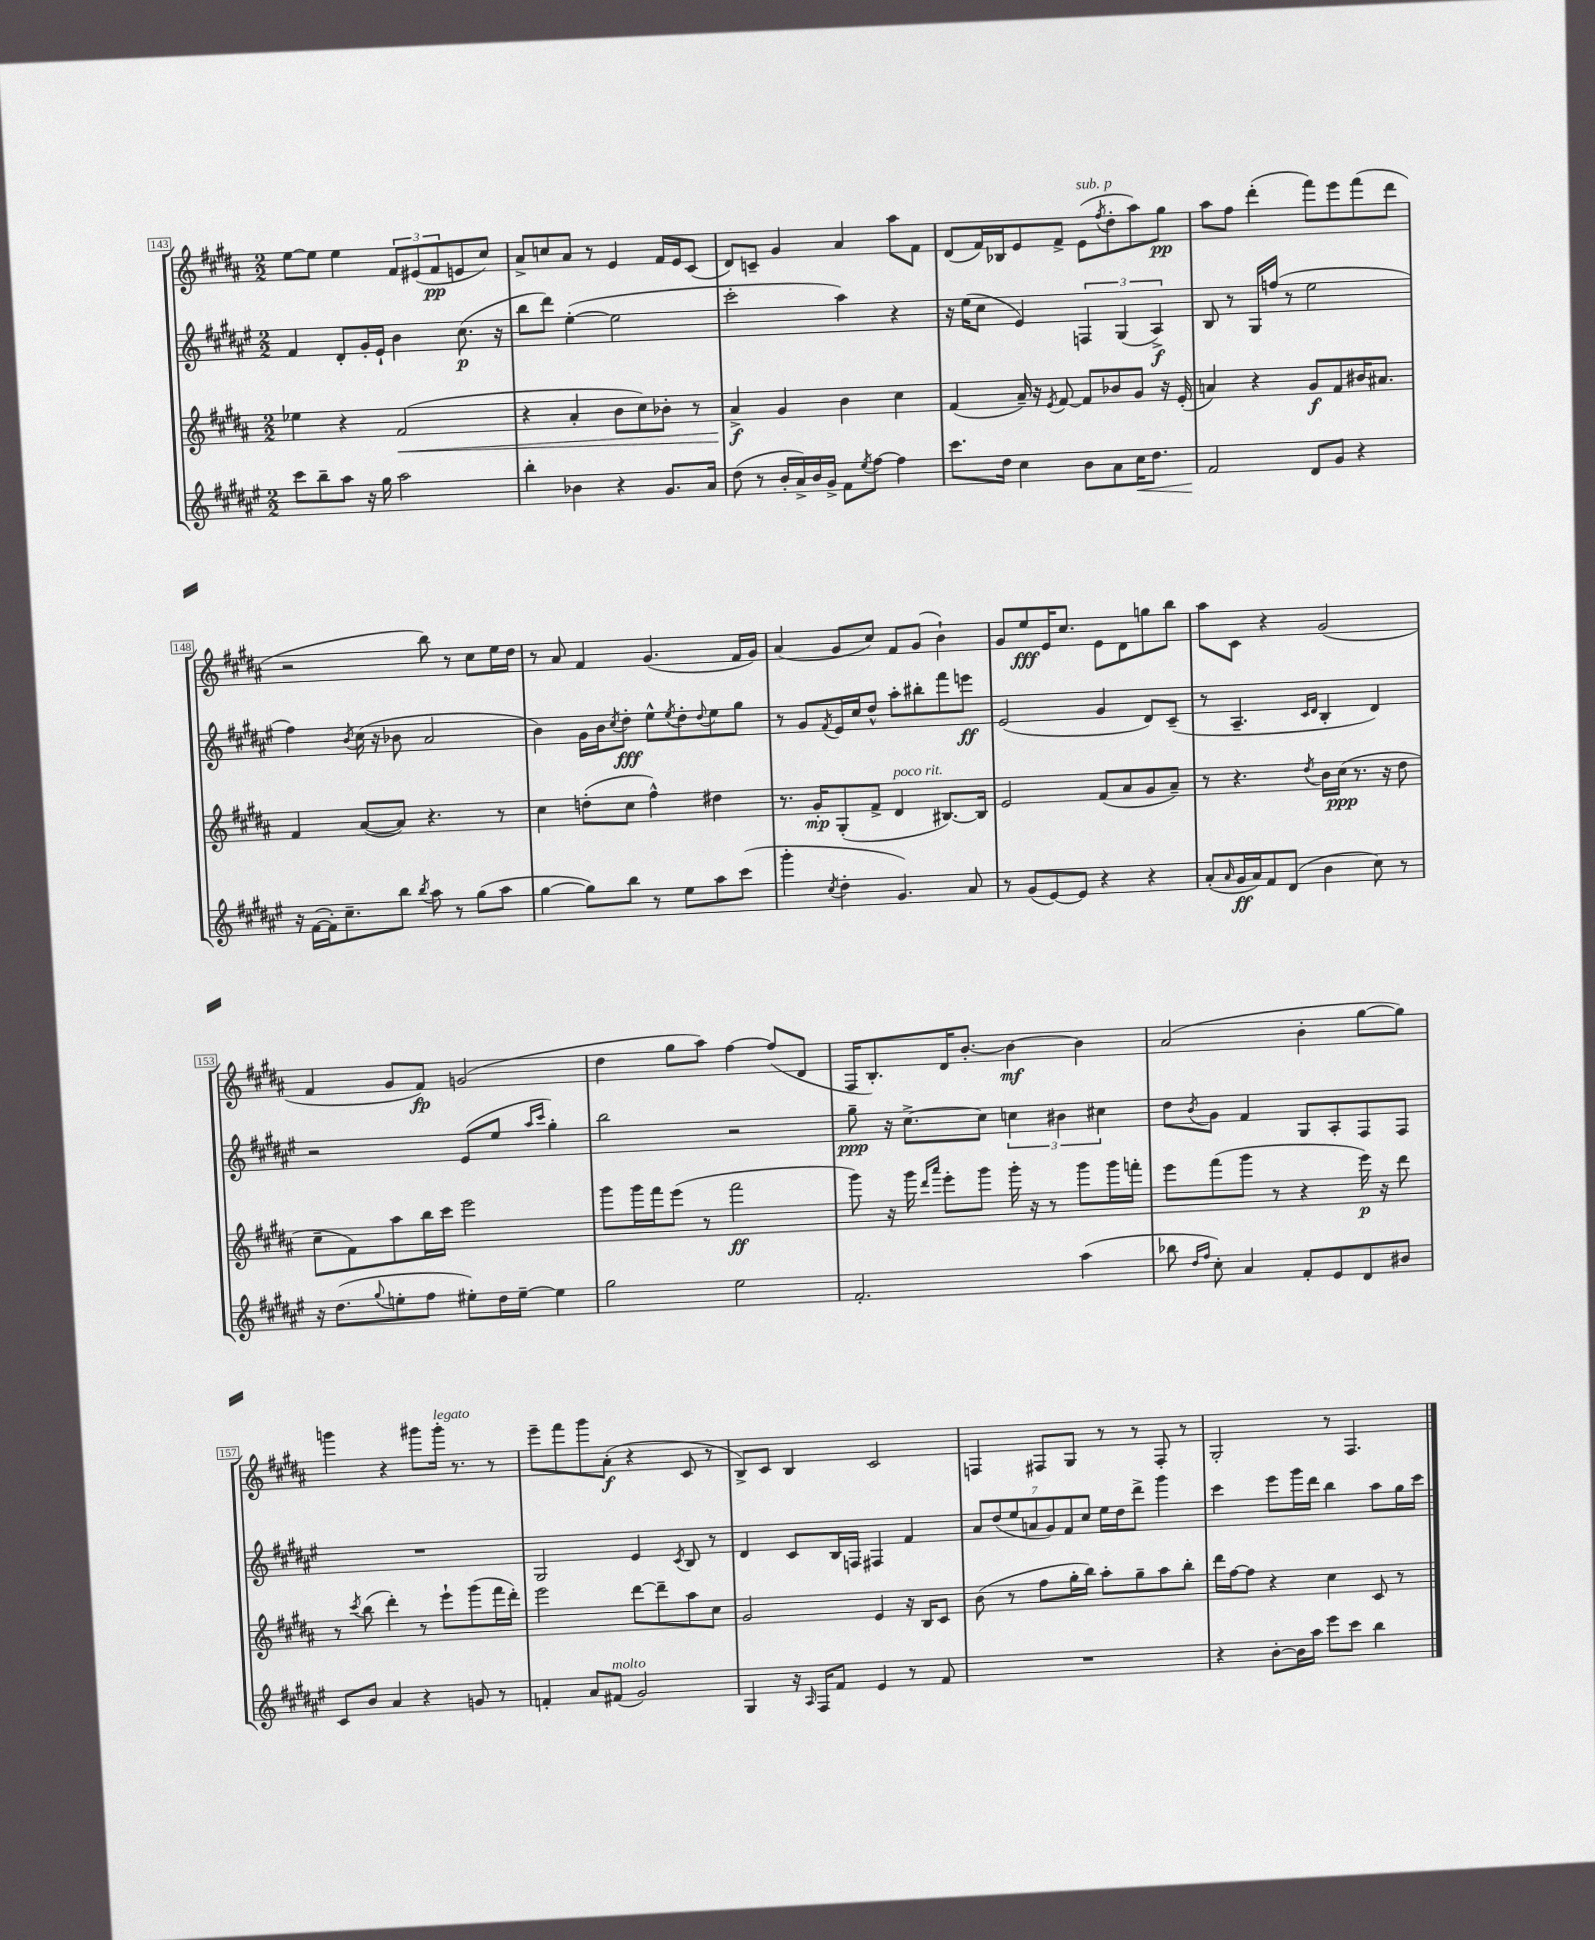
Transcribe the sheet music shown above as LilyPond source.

<<
\new StaffGroup <<
\new Staff = "s0" {
    \clef treble \key b \major \numericTimeSignature \time 2/2
    e''8~ e''8 e''4 \tuplet 3/2 { fis'8 eis'8( fis'8\pp } e'8 cis''8) |
    ais'8-> c''8 ais'8 r8 e'4 fis'16 e'16 cis'8( |
    dis'8) c'8-- gis'4 ais'4 ais''8 fis'8 |
    dis'8( fis'16) bes16 e'8 fis'8-> e'8^\markup { \italic "sub. p" }( \acciaccatura { fis''8 } dis''8-. ais''8) gis''8\pp |
    ais''8 fis''8 dis'''4-.( fis'''8) e'''8 fis'''8( dis'''8 |
    r2 b''8) r8 cis''8 e''16 dis''16 |
    r8 ais'8 fis'4 gis'4.( fis'16 gis'16) |
    ais'4( gis'8 cis''8) fis'8 gis'8( b'4-!) |
    gis'8 e''8\fff e'16 cis''8. e'8 dis'8 g''8 b''8 |
    ais''8 cis'8 r4 gis'2( |
    fis'4 gis'8 fis'8\fp) g'2( |
    dis''4 gis''8 ais''8) fis''4~ fis''8( dis'8 |
    fis16 b8.-.) dis'16 b'8.~-. b'4~\mf b'4 |
    ais'2( b'4-. gis''8~ gis''8) |
    g'''4 r4 gis'''8 gis'''16-.^\markup { \italic "legato" } r8. r8 |
    e'''8-- fis'''8 gis'''8 ais'8-.\f( r4 cis'8 r8 |
    b8->) cis'8 b4 cis'2 |
    f4 fis8 gis8 r8 r8 fis8-. r8 |
    gis2-. r8 fis4. \bar "|." |
}
\new Staff = "s1" {
    \clef treble \key fis \major \numericTimeSignature \time 2/2
    fis'4 dis'8-. gis'16-. eis'16-! b'4 cis''8.\p( r16 |
    b''8 dis'''8) eis''4~-.( eis''2 |
    cis'''2-. ais''4) r4 |
    r16 eis''16( cis''8 eis'4) \tuplet 3/2 { f4 gis4( ais4->\f) } |
    b8 r8 gis16 f''16( r8 eis''2 |
    fis''4) \acciaccatura { b'8 } cis''16( r16 bes'8 ais'2 |
    b'4) gis'16 b'16 \acciaccatura { cis''8 } dis''8-.\fff eis''8-^ \acciaccatura { eis''8 } dis''8-. \appoggiatura { dis''8 } eis''8 gis''8 |
    r8 gis'8 \acciaccatura { fis'8 } eis'16 cis''16 dis''8-^ ais''8-. bis''8-. fis'''8 e'''8\ff |
    eis'2( gis'4 dis'8) cis'8--( |
    r8 ais4.-- \grace { cis'16 dis'16 } b4-. dis'4) |
    r2 eis'8( eis''8 \grace { ais''16 cis'''16 } gis''4-.) |
    b''2 r2 |
    gis''8--\ppp r16 cis''8.~-> cis''8 \tuplet 3/2 { c''4 bis'4 cis''4 } |
    dis''8 \acciaccatura { b'8 } gis'8 fis'4 gis8 ais8-. fis8 fis8 |
    R1 |
    gis2 eis'4 \acciaccatura { cis'8 } b8 r8 |
    dis'4 cis'8 b16 f16 fis4 fis'4 |
    \tuplet 7/4 { ais'8 dis''8( eis''8 a'8 gis'8) fis'8 cis''8 } eis''16 dis''16 dis'''8-> gis'''4 |
    cis'''4 eis'''8 gis'''16 dis'''16 b''4 ais''8 gis''16 cis'''16 \bar "|." |
}
\new Staff = "s2" {
    \clef treble \key b \major \numericTimeSignature \time 2/2
    ees''4 r4 fis'2\<( |
    r4 ais'4-. b'8 cis''8) bes'8-. r8 |
    ais'4->\f\! gis'4 b'4 cis''4 |
    fis'4( ais'16--) r16 \acciaccatura { e'8 } fis'8~ fis'8 bes'8 gis'8 r16 e'16-.( |
    a'4) r4 gis'8\f fis'8 bis'16 ais'8. |
    fis'4 ais'8~( ais'8) r4. r8 |
    cis''4 d''8-.( cis''8 fis''4-^) dis''4 |
    r8. gis'16-.\mp gis8-.( fis'8-> dis'4^\markup { \italic "poco rit." } bis8.~) bis16 |
    e'2 fis'8( ais'8 gis'8 ais'8--) |
    r8 r4. \acciaccatura { dis''8 } b'16 cis''16\ppp( r8. r16 dis''8 |
    cis''8-- fis'8) ais''8 b''16 cis'''16 e'''2 |
    gis'''8 gis'''16 fis'''16 e'''8( r8 fis'''2\ff |
    gis'''8) r16 gis'''16 \grace { dis'''16 ais'''16 } e'''8-. gis'''8 gis'''16-. r16 r8 gis'''8 gis'''16 f'''16-. |
    e'''8 fis'''8( gis'''8 r8 r4 e'''16\p) r16 dis'''8 |
    r8 \acciaccatura { cis'''8 } b''8( dis'''4-.) r8 e'''8-! gis'''8( fis'''16 dis'''16-.) |
    e'''2 dis'''8~ dis'''8-- ais''8 cis''8 |
    gis'2 e'4 r16 b16 cis'8 |
    b'8( r8 fis''8 gis''16-. b''16) ais''8-. gis''8-- ais''8 b''8-. |
    dis'''16 fis''16~ fis''8 r4 cis''4 cis'8 r8 \bar "|." |
}
\new Staff = "s3" {
    \clef treble \key fis \major \numericTimeSignature \time 2/2
    cis'''8 b''8-- ais''8 r16 gis''16 ais''2 |
    b''4-. bes'4 r4 gis'8. ais'16 |
    dis''8( r8 b'16-. ais'16->) b'16 gis'16-> fis'8 \acciaccatura { eis''8 } fis''8~ fis''4 |
    cis'''8. dis''16 cis''4 b'8 ais'8 cis''16\< dis''8. |
    fis'2\! dis'8 gis'8 r4 |
    r16 fis'16~( fis'16-.) cis''8.-- b''8 \acciaccatura { b''8 } ais''8 r8 gis''8( ais''8 |
    gis''4~ gis''8) b''8 r8 eis''8 ais''8 cis'''8( |
    gis'''4-. \acciaccatura { cis''8 } dis''4-. gis'4.) ais'8 |
    r8 gis'8( eis'8~) eis'8 r4 r4 |
    ais'8-.( \grace { ais'16 } gis'16\ff ais'16) fis'8 dis'8( b'4 cis''8) r8 |
    r16 dis''8.( \appoggiatura { gis''8 } e''8-. fis''8 eis''8-.) dis''16 eis''16~-- eis''4 |
    gis''2 eis''2 |
    fis'2.-. ais''4( |
    bes''8 \grace { dis''16 fis''16 } cis''8-.) ais'4 fis'8-. eis'8 dis'8 bis'8 |
    cis'8 b'8 ais'4 r4 g'8 r8 |
    f'4-. ais'8 fis'8^\markup { \italic "molto" }( gis'2) |
    gis4 r16 \grace { ais16 } fis16 fis'8 eis'4 r8 fis'8 |
    R1 |
    r4 b'8~-. b'16 ais''16 eis'''8 cis'''8 b''4 \bar "|." |
}
>>
>>
\layout { \context { \Score currentBarNumber = #143 \override BarNumber.stencil = #(make-stencil-boxer 0.1 0.3 ly:text-interface::print) } }
